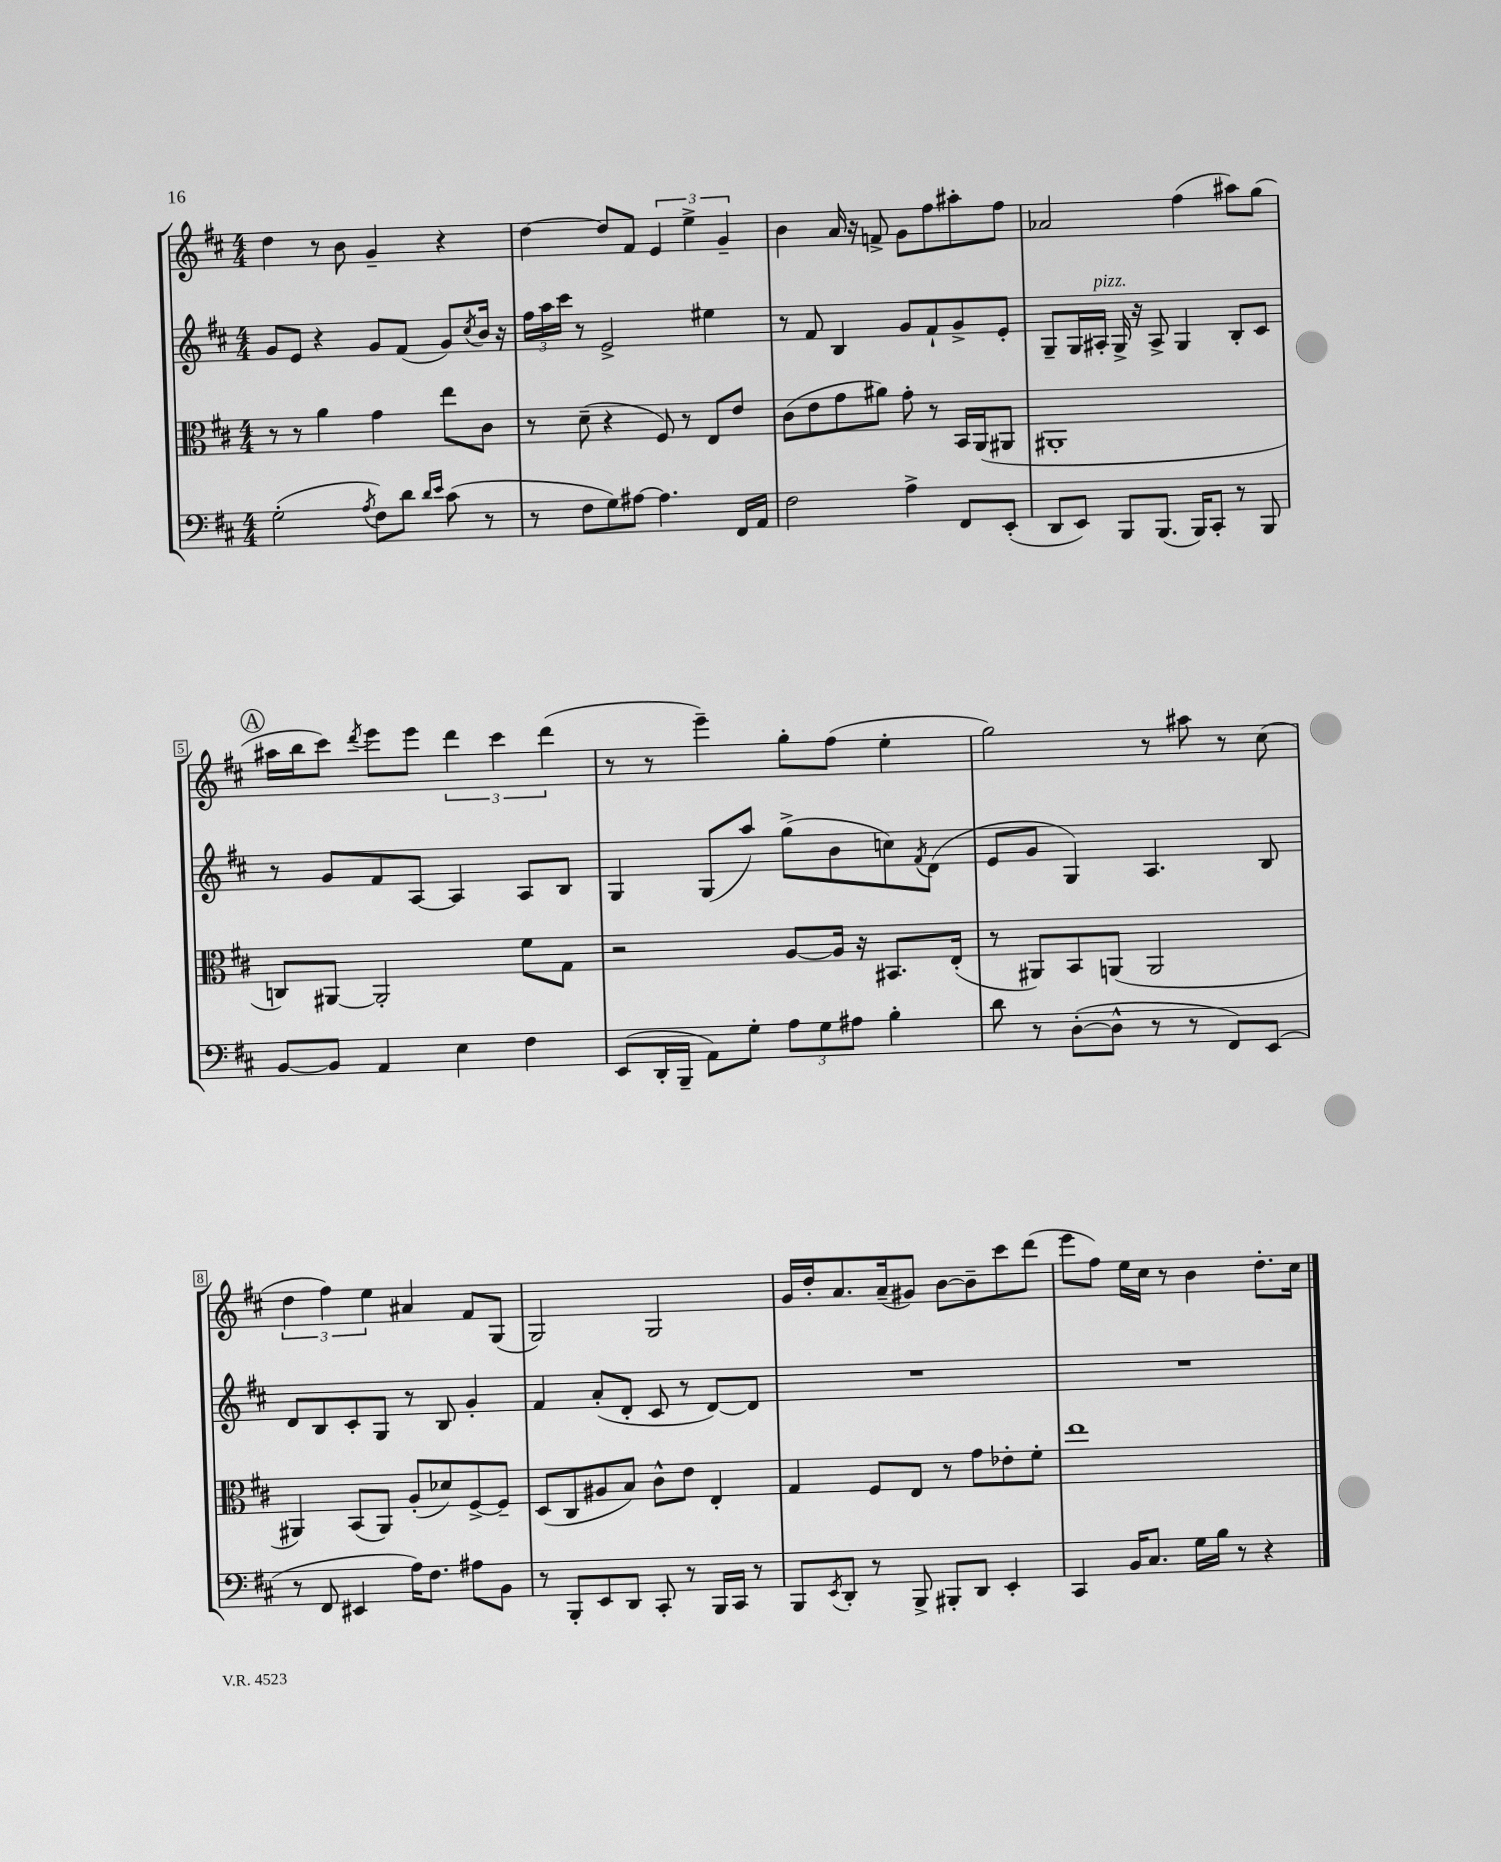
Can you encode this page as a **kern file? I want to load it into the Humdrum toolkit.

**kern	**kern	**kern	**kern
*part4	*part3	*part2	*part1
*staff4	*staff3	*staff2	*staff1
*clefF4	*clefC3	*clefG2	*clefG2
*k[f#c#]	*k[f#c#]	*k[f#c#]	*k[f#c#]
*M4/4	*M4/4	*M4/4	*M4/4
=1	=1	=1	=1
(2G'\	8r	8g/L	4dd\
.	8r	8e/J	.
.	4a\	4r	8r
.	.	.	8b\
8qA/	.	.	.
8F#\L)	4g\	8g/L	4g~/
8d\J	.	(8f#/J	.
16qqd/LL	.	.	.
16qqe/JJ	.	.	.
(8c#\	8ee\L	8g/L)	4r
.	.	8qcc#/	.
8r	8c#\J	16b/Jk	.
.	.	16r	.
=2	=2	=2	=2
8r	8r	24ff#\LL	[4dd\
.	.	24aa\	.
.	.	24ccc#\JJ	.
8F#\L	(8d~\	8r	.
8G\)	4r	2e^/	8dd/L]
[8A#X\J	.	.	8f#/J
4.A#\]	8F#/)	.	6e/
.	8r	.	.
.	.	.	6ee^\
.	8E/L	4ee#X\	.
.	.	.	6g~/
16FF#/LL	8e/J	.	.
16AA/JJ	.	.	.
=3	=3	=3	=3
2F#\	(8c#\L	8r	4b\
.	8e\	8f#/	.
.	8g\	4B/	16a/
.	.	.	16r
.	8a#X\J)	.	8fn^/
4A^\	8g'\	8g/L	8g\L
.	8r	8f#`/	8ff#\
8FF#/L	16BB/LL	8g^/	8aa#X'\
.	(16AA/J	.	.
(8EE'/J	8AA#X/J	8e'/J	8ff#\J
=4	=4	=4	=4
8DD/L	1AA#X'	8G~/L	2a-X/
8EE/J)	.	16G/L	.
!	!	!LO:TX:a:i:t=pizz.	!
.	.	16A#X'/JJ	.
8BBB/L	.	16G^/	.
.	.	16r	.
(8.BBB/J	.	8A#^/	.
.	.	4G/	(4ff#\
16BBB/KL)	.	.	.
8CC#'/J	.	.	.
8r	.	8B'/L	8aa#X\L)
8BBB/	.	8c#/J	(8gg\J
!!LO:LB:g=z
!!LO:REH:place=s1:t=A
=5	=5	=5	=5
[8BB/L	8Cn/L)	8r	16aa#X\LL
.	.	.	16bb\J
8BB/J]	[8AA#X/J	8g/L	8ccc#\J)
.	.	.	8qddd/
4AA/	2AA#'/]	8f#/	8eee\L
.	.	[8A/J	8eee\J
4E\	.	4A/]	6ddd\
.	.	.	6ccc#\
4F#\	8f#\L	8A/L	.
.	.	.	(6ddd\
.	8G\J	8B/J	.
=6	=6	=6	=6
(8EE/L	2r	4G/	8r
16DD'/L	.	.	8r
16BBB~/JJ	.	.	.
8AA\L)	.	(8G/L	4eee~\)
8G'\J	.	8aa/J)	.
12A\L	[8A/L	(8gg^\L	8gg'\L
12G\	.	.	.
.	16A/Jk]	8b\	(8ff#\J
12A#X\J	.	.	.
.	16r	.	.
4B'\	8.BB#X/L	8ccn\)	4ee'\
.	.	8qf#/	.
.	.	(8d\J	.
.	(16E'/Jk	.	.
=7	=7	=7	=7
8d\	8r	8e/L	2gg\)
8r	8AA#X/L)	8g/J	.
([8D'\L	8BB/	4G/)	.
8D^^\J]	(8AAn/J	.	.
8r	2AA/	4.A/	8r
8r	.	.	8aa#X\
8FF#/L)	.	.	8r
(8EE/J	.	8B/	(8cc#\
!!LO:LB:g=z
=8	=8	=8	=8
8r	4AA#X/)	8d/L	6dd\
8FF#/	.	8B/	.
.	.	.	6ff#\)
4EE#X/	(8BB/L	8c#'/	.
.	.	.	6ee\
.	8AA#/J)	8G/J	.
16A\KL)	(8A'/L	8r	4a#X/
8.F#\J	.	.	.
.	8d-X/)	8B/	.
8A#X\L	[8F#^/	4g'/	8f#/L
8BB\J	8F#~/J]	.	(8G/J
=9	=9	=9	=9
8r	(8D/L	4f#/	2G/)
8BBB'/L	8C#/	.	.
8EE/	8A#X/	(8a'/L	.
8DD/J	8B/J)	8d'/J	.
8CC#'/	8c#^^\L	8c#/	2G/
8r	8e\J	8r	.
16BBB/LL	4E'/	[8d/L)	.
16CC#/JJ	.	.	.
8r	.	8d/J]	.
=10	=10	=10	=10
8BBB/L	4G/	1r	16g/LL
.	.	.	16dd'/J
8qEE/	.	.	.
8DD'/J	.	.	8.a/
8r	8F#/L	.	.
.	.	.	(16a~/k
8BBB^/	8E/J	.	8g#X/J)
8BBB#X'/L	8r	.	[8b\L
8DD/J	8g\L	.	8b~\]
4EE'/	8e-X'\	.	8ccc#\
.	8f#'\J	.	(8ddd\J
=11	=11	=11	=11
4CC#/	1ee	1r	8eee\L
.	.	.	8ff#\J)
16BB/KL	.	.	16ee\LL
8.C#/J	.	.	16cc#\JJ
.	.	.	8r
16G\LL	.	.	4b\
16B\JJ	.	.	.
8r	.	.	.
4r	.	.	8.dd'\L
.	.	.	16cc#\Jk
==	==	==	==
*-	*-	*-	*-
